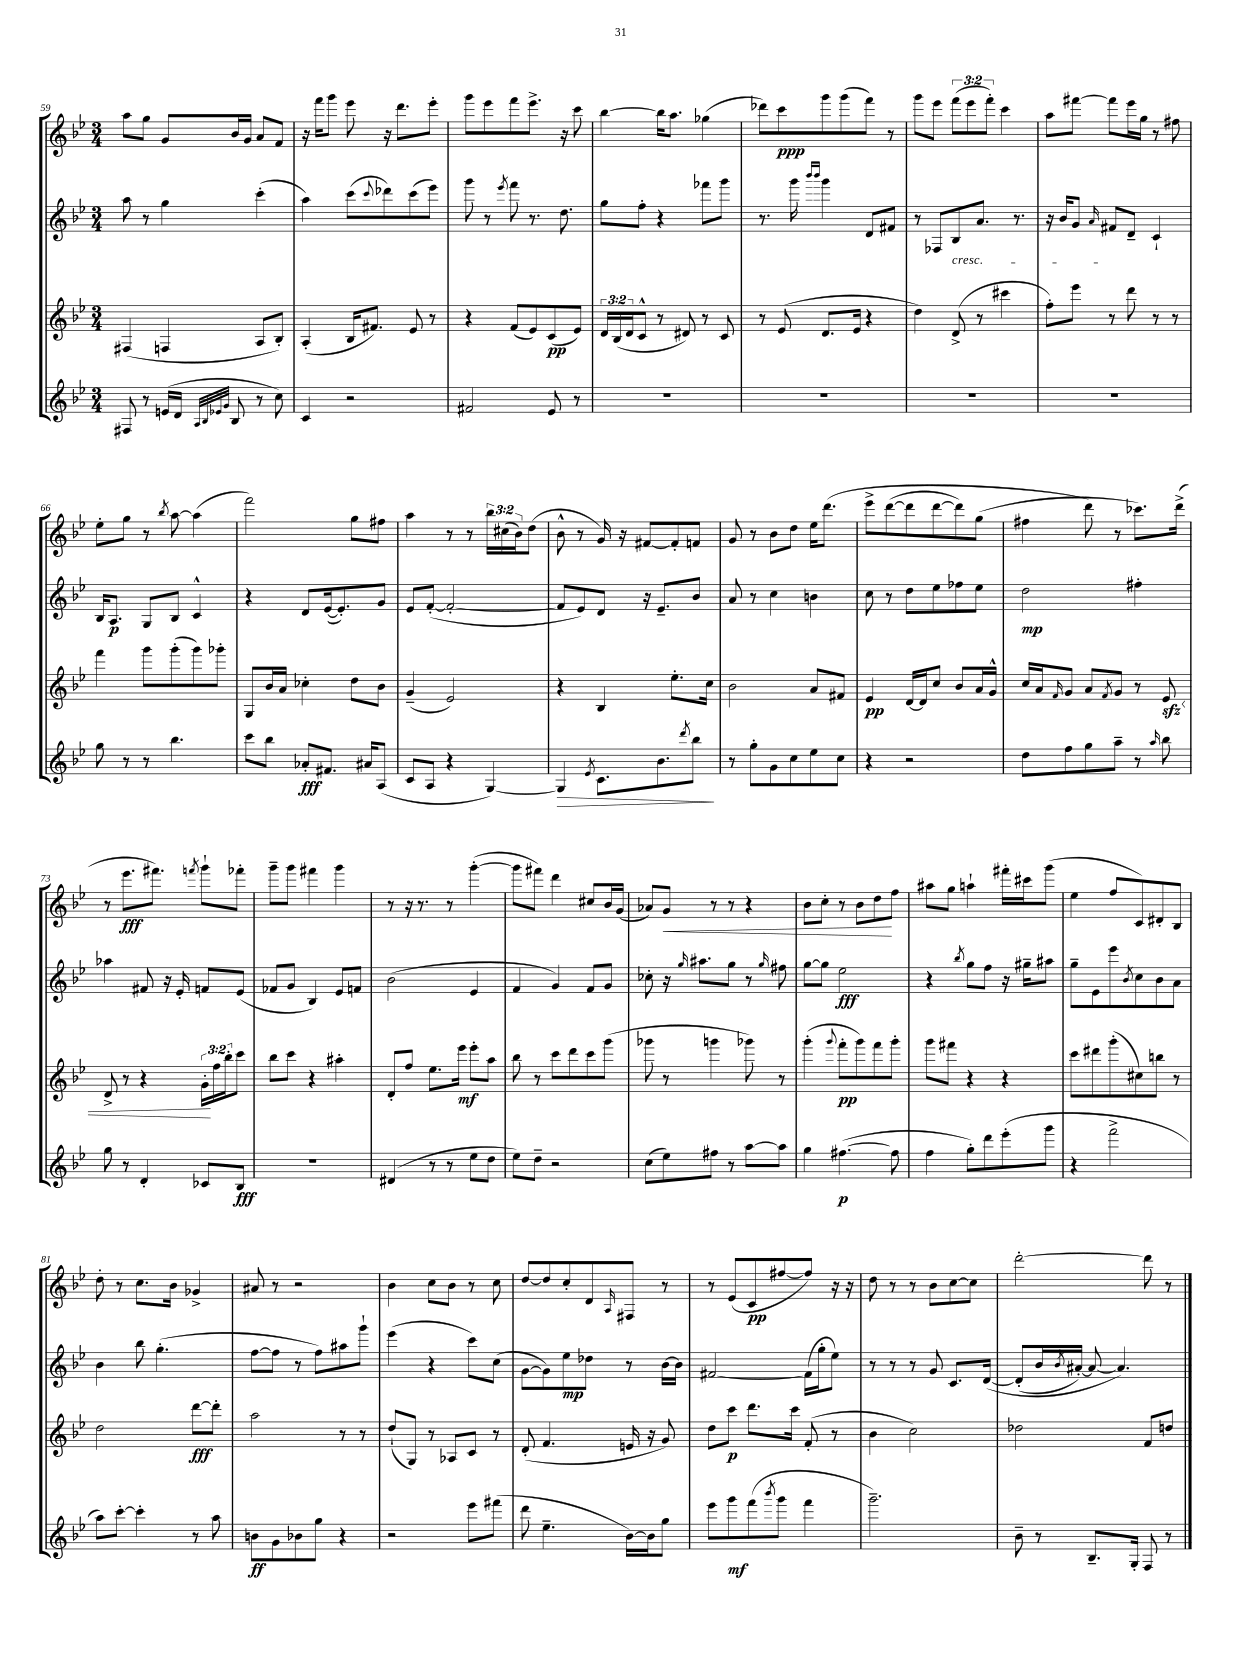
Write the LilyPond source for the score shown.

<<
\new StaffGroup <<
\new Staff = "s0" {
    \clef treble \key bes \major \numericTimeSignature \time 3/4 \override Staff.TupletNumber.text = #tuplet-number::calc-fraction-text
    a''8 g''8 g'8 bes'16 g'16 a'8 f'8 |
    r16 f'''16 g'''8 ees'''8 r16 d'''8. ees'''8-. |
    g'''8 ees'''8 f'''8 ees'''8.-> r16 c'''8 |
    bes''4~ bes''16 a''8. ges''4( |
    des'''8) c'''8\ppp g'''8 g'''8( f'''8) r8 |
    g'''8 ees'''8 \tuplet 3/2 { f'''8( ees'''8 f'''8-.) } c'''4 |
    a''8 fis'''8~ fis'''8 ees'''16 g''16 r8 fis''8 |
    ees''8-. g''8 r8 \acciaccatura { bes''8 } a''8~ a''4( |
    f'''2) g''8 fis''8 |
    a''4 r8 r8 \tuplet 3/2 { bes''16 cis''16( bes'16) } d''8( |
    bes'8-^ r8 g'16) r16 fis'8~ fis'8-. f'8 |
    g'8 r8 bes'8 d''8 ees''16 d'''8.\( |
    ees'''8-> d'''8~( d'''8 d'''8~ d'''8) g''8( |
    fis''4 d'''8\) r8 ces'''8.) d'''16->( |
    r8 ees'''8.\fff fis'''8.) \acciaccatura { f'''8 } g'''8-! fes'''8-. |
    g'''8-- g'''8 fis'''4 g'''4 |
    r8 r16 r8. r8 g'''4~-.( |
    g'''8 fis'''8) d'''4 cis''8 bes'16 g'16( |
    aes'8) g'8\< r8 r8 r4 |
    bes'8 c''8-. r8 bes'8 d''8\! f''8 |
    ais''8 g''8 a''4-! fis'''16-. cis'''16 g'''8( |
    ees''4 f''8 c'8) dis'8-. bes8 |
    d''8-. r8 c''8. bes'16 ges'4-> |
    ais'8 r8 r2 |
    bes'4 c''8 bes'8 r8 c''8 |
    d''8~ d''8 c''8-. d'8 \grace { a16 } fis8 r8 |
    r8 ees'8( c'8\pp fis''8~ fis''8) r16 r16 |
    d''8 r8 r8 bes'8 c''8~ c''8 |
    d'''2~-. d'''8 r8 \bar "|." |
}
\new Staff = "s1" {
    \clef treble \key bes \major \numericTimeSignature \time 3/4
    a''8 r8 g''4 c'''4-.( |
    a''4) c'''8( \appoggiatura { c'''8 } des'''8) c'''8( ees'''8) |
    g'''8 r8 \acciaccatura { ees'''8 } f'''8 r8. d''8. |
    g''8 f''8-. r4 fes'''8 g'''8 |
    r8. g'''16 \grace { bes'''16 bes'''16 } g'''4 d'8 fis'8 |
    r8 fes8 bes8\cresc a'8. r8. |
    r16 bes'16 g'8 \grace { a'16 } fis'8\! d'8-- c'4-! |
    bes16 a8.\p g8 bes8 c'4-^ |
    r4 d'8 ees'16~( ees'8.-.) g'8 |
    ees'8 f'8~-.( f'2~-. |
    f'8 ees'8) d'8 r16 ees'8.-- bes'8 |
    a'8 r8 c''4 b'4 |
    c''8 r8 d''8 ees''8 fes''8 ees''8 |
    d''2\mp fis''4-. |
    aes''4 fis'8 r16 ees'16-. f'8 ees'8( |
    fes'8 g'8 bes4) ees'8 f'8 |
    bes'2( ees'4 |
    f'4 g'4) f'8 g'8 |
    ces''8-. r16 \grace { g''16 } ais''8. g''8 r8 \grace { g''16 } fis''8 |
    g''8~ g''8 ees''2\fff |
    r4 \acciaccatura { bes''8 } g''8 f''8 r16 gis''16-- ais''8 |
    g''8-- ees'8 ees'''8 \acciaccatura { bes'8 } c''8 bes'8 a'8 |
    bes'4 bes''8 g''4.-.( |
    f''8~ f''8 r8 f''8) ais''8 g'''8-! |
    ees'''4( r4 c'''8) c''8( |
    g'8~ g'8) ees''8\mp des''8 r8 bes'16~ bes'16 |
    fis'2~ fis'16( g''16-. ees''8) |
    r8 r8 r8 g'8 c'8. d'16~\( |
    d'8-.( bes'16 \acciaccatura { bes'8 } ais'16~-.) ais'8~ ais'4.\) \bar "|." |
}
\new Staff = "s2" {
    \clef treble \key bes \major \numericTimeSignature \time 3/4 \override Staff.TupletNumber.text = #tuplet-number::calc-fraction-text
    fis4( f4 a8 bes8-.) |
    a4-.( bes16 fis'8.) ees'8 r8 |
    r4 f'8( ees'8) c'8\pp( ees'8) |
    \tuplet 3/2 { d'16 bes16( d'16 } c'8-^ r8 dis'8) r8 c'8 |
    r8 ees'8( d'8. ees'16 r4 |
    d''4) d'8->( r8 cis'''4 |
    f''8-.) ees'''8 r8 d'''8 r8 r8 |
    f'''4 g'''8 g'''8-.( g'''8) ges'''8-. |
    g8 bes'16 a'16 ces''4-. d''8 bes'8 |
    g'4--( ees'2) |
    r4 bes4 ees''8.-. c''16 |
    bes'2 a'8 fis'8 |
    ees'4\pp d'16~ d'16 c''8 bes'8 a'16 g'16-^ |
    c''16 a'16 \grace { f'16 } g'8 a'8 \acciaccatura { f'8 } g'8 r8 ees'8\sfz\< |
    d'8-> r8 r4 \tuplet 3/2 { g'16-.\! f''16 bes''16-. } c'''8 |
    bes''8 c'''8 r4 ais''4-. |
    d'8-. f''8 ees''8. ees'''16\mf ees'''8-. a''8 |
    bes''8 r8 c'''8 d'''8 c'''8 g'''8( |
    ges'''8 r8 g'''4 ges'''8) r8 |
    g'''4-.( \appoggiatura { g'''8 } f'''8-.\pp g'''8) f'''8 g'''8-. |
    g'''8 fis'''8 r4 r4 |
    c'''8 dis'''8 g'''8-.( cis''8) b''8 r8 |
    d''2 d'''8~\fff d'''8-. |
    a''2 r8 r8 |
    d''8-!( g8) r8 aes8 c'8 r8 |
    d'8-.( f'4. e'16 r16 g'8) |
    d''8 c'''8\p d'''8. c'''16 f'8-.( r8 |
    bes'4 c''2) |
    des''2 f'8 d''8 \bar "|." |
}
\new Staff = "s3" {
    \clef treble \key bes \major \numericTimeSignature \time 3/4
    fis8 r8 e'16( d'16 \grace { a32 bes32 ees'32 g'32 } bes8 r8 c''8) |
    c'4 r2 |
    fis'2 ees'8 r8 |
    R2. |
    R2. |
    R2. |
    R2. |
    g''8 r8 r8 bes''4. |
    c'''8 bes''8 aes'8-.\fff fis'8. ais'16 a8( |
    c'8 a8 r4 g4~) |
    g4\> \acciaccatura { ees'8 } c'8. bes'8. \acciaccatura { d'''8 } bes''8\! |
    r8 g''8-. g'8 c''8 ees''8 c''8 |
    r4 r2 |
    d''8 f''8 g''8 a''8-- r8 \grace { a''16 } bes''8 |
    g''8 r8 d'4-. ces'8 bes8\fff |
    R2. |
    dis'4( r8 r8 ees''8 d''8 |
    ees''8) d''8-- r2 |
    c''8( ees''8) fis''8 r8 a''8~ a''8 |
    g''4 fis''4.~\p( fis''8 |
    f''4 g''8-.) d'''8 ees'''8-.( g'''8 |
    r4 f'''2-> |
    a''8) c'''8~-. c'''4-. r8 a''8 |
    b'8\ff g'8 bes'8 g''8 r4 |
    r2 ees'''8 fis'''8( |
    d'''8 ees''4.-- bes'16~) bes'16 g''8 |
    ees'''8 g'''8\mf f'''8( \acciaccatura { bes'''8 } g'''8 f'''4 |
    g'''2.--) |
    bes'8-- r8 bes8.-- g16-. f8 r8 \bar "|." |
}
>>
>>
\layout { \context { \Score currentBarNumber = #59 } }
